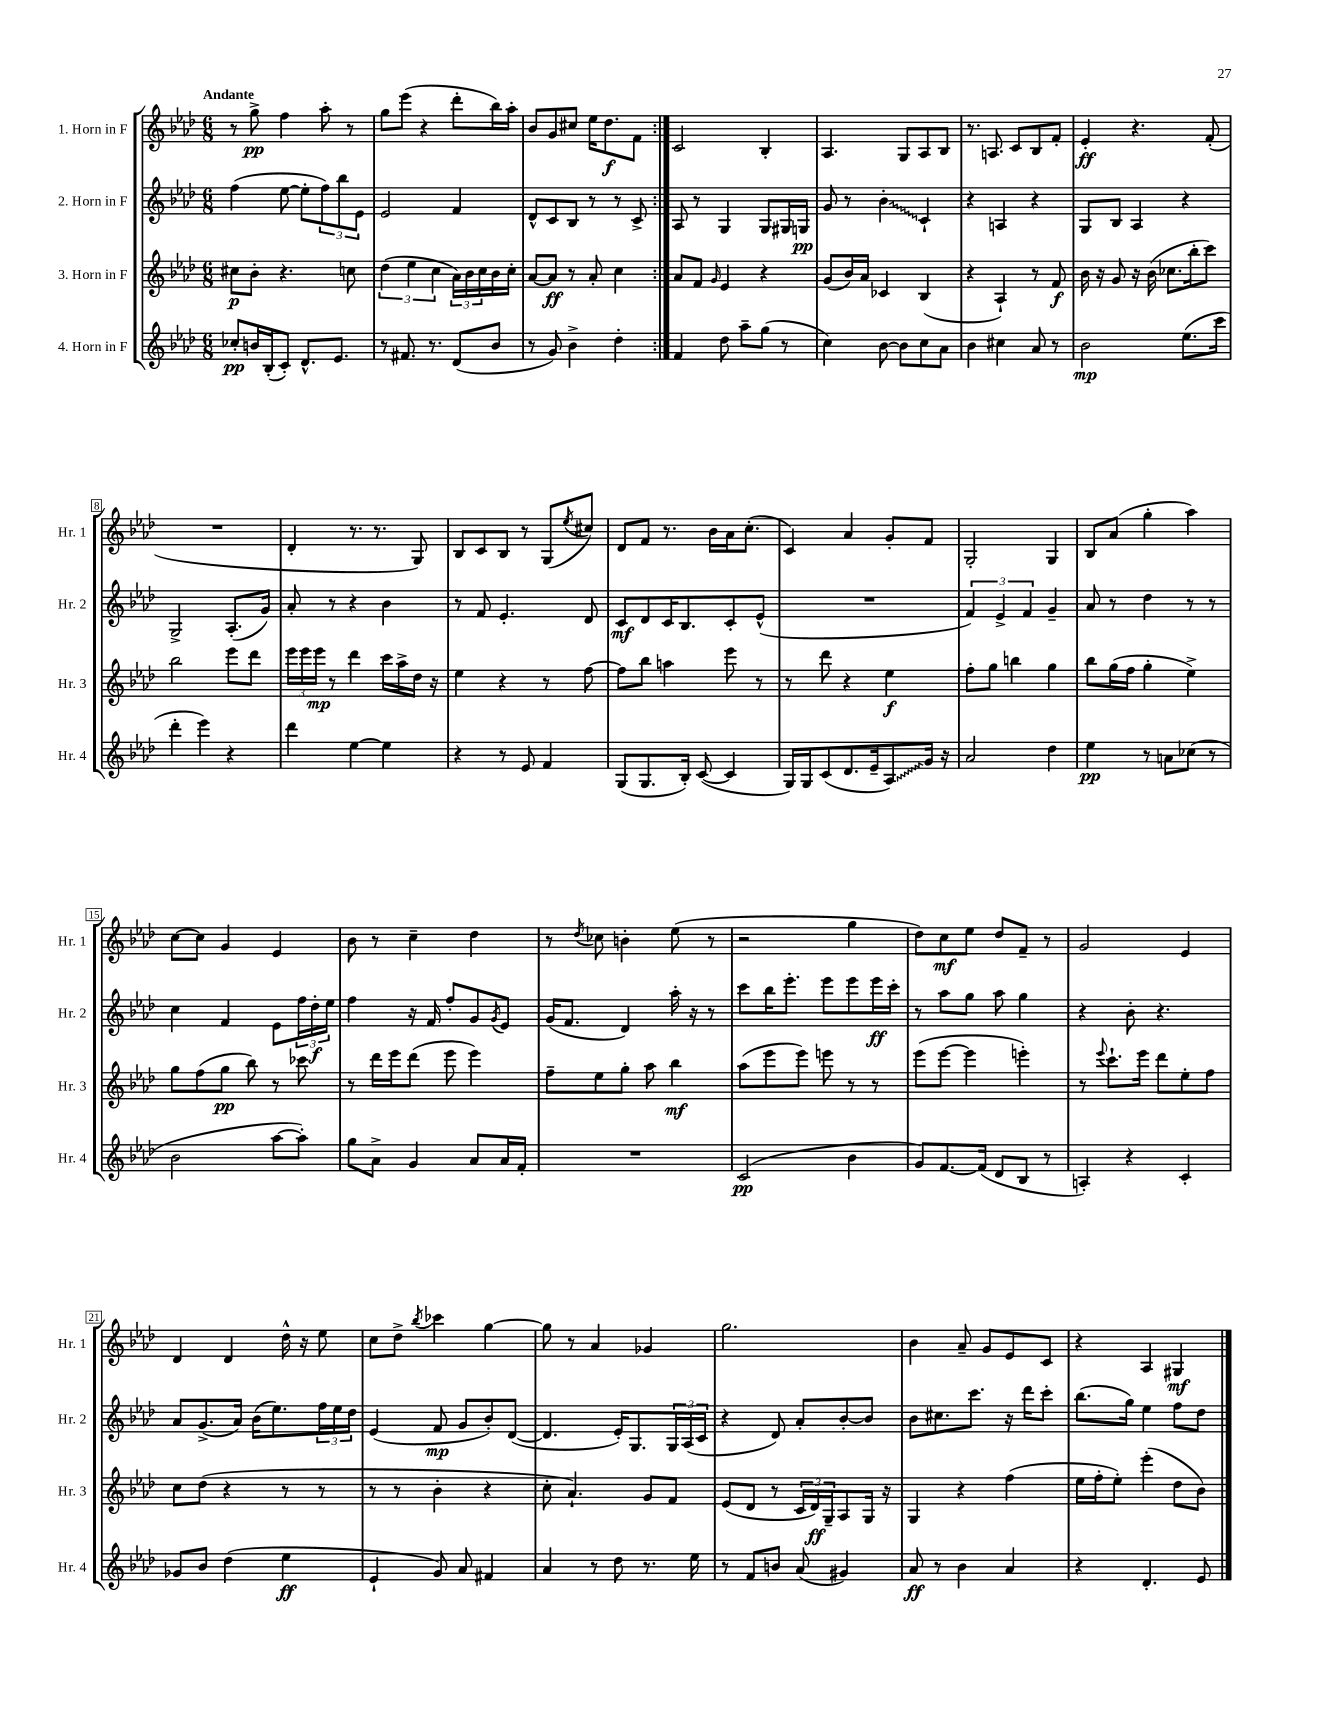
<<
\new StaffGroup <<
\new Staff = "s0" \with { instrumentName = "1. Horn in F" shortInstrumentName = "Hr. 1" } {
    \clef treble \key aes \major \numericTimeSignature \time 6/8 \tempo "Andante"
    \repeat volta 2 { r8 g''8->\pp f''4 aes''8-. r8 |
    g''8 ees'''8( r4 des'''8-. bes''16) aes''16-. |
    bes'8 g'8 cis''8 ees''16 des''8.\f f'8 | }
    c'2 bes4-. |
    aes4. g8 aes8 bes8 |
    r8. a8. c'8 bes8 f'8-. |
    ees'4-.\ff r4. f'8-.( |
    R2. |
    des'4-. r8. r8. g8) |
    bes8 c'8 bes8 r8 g8( \acciaccatura { ees''8 } cis''8) |
    des'8 f'8 r8. bes'16 aes'16 c''8.-.( |
    c'4) aes'4 g'8-. f'8 |
    g2-. g4 |
    bes8 aes'8( g''4-. aes''4) |
    c''8~ c''8 g'4 ees'4 |
    bes'8 r8 c''4-- des''4 |
    r8 \acciaccatura { des''8 } ces''8 b'4-. ees''8( r8 |
    r2 g''4 |
    des''8) c''8\mf ees''8 des''8 f'8-- r8 |
    g'2 ees'4 |
    des'4 des'4 des''16-^ r16 ees''8 |
    c''8 des''8-> \acciaccatura { bes''8 } ces'''4 g''4~ |
    g''8 r8 aes'4 ges'4 |
    g''2. |
    bes'4 aes'8-- g'8 ees'8 c'8 |
    r4 aes4 gis4\mf \bar "|." |
}
\new Staff = "s1" \with { instrumentName = "2. Horn in F" shortInstrumentName = "Hr. 2" } {
    \clef treble \key aes \major \numericTimeSignature \time 6/8
    \repeat volta 2 { f''4( ees''8~ ees''8-. \tuplet 3/2 { f''8) bes''8 ees'8 } |
    ees'2 f'4 |
    des'8-^ c'8 bes8 r8 r8 c'8-> | }
    aes8 r8 g4 g8 gis16 g16\pp |
    g'8 r8 \once \override Glissando.style = #'zigzag bes'4-.\glissando c'4-! |
    r4 a4 r4 |
    g8 bes8 aes4 r4 |
    g2-> aes8.-.( g'16) |
    aes'8-. r8 r4 bes'4 |
    r8 f'8 ees'4.-. des'8 |
    c'8\mf des'8 c'16 bes8. c'8-. ees'8-^( |
    R2. |
    \tuplet 3/2 { f'4) ees'4-> f'4 } g'4-- |
    aes'8 r8 des''4 r8 r8 |
    c''4 f'4 ees'8 \tuplet 3/2 { f''16 des''16-.\f ees''16 } |
    f''4 r16 f'16 f''8-. g'8 \acciaccatura { g'8 } ees'8 |
    g'16( f'8. des'4) aes''16-. r16 r8 |
    c'''8 bes''16 ees'''8.-. ees'''8 ees'''8 ees'''16\ff c'''16-. |
    r8 aes''8 g''8 aes''8 g''4 |
    r4 bes'8-. r4. |
    aes'8 g'8.->( aes'16) bes'16( ees''8.) \tuplet 3/2 { f''16 ees''16 des''16 } |
    ees'4( f'8\mp g'8 bes'8-.) des'8~( |
    des'4. ees'16-.) g8. \tuplet 3/2 { g16 aes16( c'16 } |
    r4 des'8) aes'8-. bes'8~-. bes'8 |
    bes'8 cis''8. c'''8. r16 des'''16 c'''8-. |
    bes''8.( g''16) ees''4 f''8 des''8 \bar "|." |
}
\new Staff = "s2" \with { instrumentName = "3. Horn in F" shortInstrumentName = "Hr. 3" } {
    \clef treble \key aes \major \numericTimeSignature \time 6/8
    \repeat volta 2 { cis''8\p bes'8-. r4. c''8 |
    \tuplet 3/2 { des''4( ees''4 c''4 } \tuplet 3/2 { aes'16) bes'16 c''16 } bes'16 c''16-. |
    aes'8~ aes'8\ff r8 aes'8-. c''4 | }
    aes'8 f'8 \grace { g'16 } ees'4 r4 |
    g'8( bes'16) aes'16 ces'4 bes4( |
    r4 aes4-!) r8 f'8\f |
    bes'16 r16 g'8 r16 bes'16( ces''8. bes''16-. c'''8) |
    bes''2 ees'''8 des'''8 |
    \tuplet 3/2 { ees'''16 ees'''16 ees'''16\mp } r8 des'''4 c'''16 aes''16-> des''16 r16 |
    ees''4 r4 r8 f''8~ |
    f''8 bes''8 a''4 ees'''8 r8 |
    r8 des'''8 r4 ees''4\f |
    f''8-. g''8 b''4 g''4 |
    bes''8 g''16( f''16 g''4-. ees''4->) |
    g''8 f''8( g''8\pp bes''8) r8 ces'''8 |
    r8 des'''16 ees'''16 des'''8( ees'''8 ees'''4) |
    f''8-- ees''8 g''8-. aes''8 bes''4\mf |
    aes''8( ees'''8 ees'''8) e'''8 r8 r8 |
    ees'''8( ees'''8~ ees'''4 e'''4-.) |
    r8 \appoggiatura { ees'''8 } c'''8.-! ees'''16 des'''8 ees''8-. f''8 |
    c''8 des''8( r4 r8 r8 |
    r8 r8 bes'4-. r4 |
    c''8-. aes'4.-!) g'8 f'8 |
    ees'8( des'8 r8 \tuplet 3/2 { c'16 des'16\ff) g16-- } aes8 g16 r16 |
    g4 r4 f''4( |
    ees''16 f''16-. ees''8-.) ees'''4-.( des''8 bes'8) \bar "|." |
}
\new Staff = "s3" \with { instrumentName = "4. Horn in F" shortInstrumentName = "Hr. 4" } {
    \clef treble \key aes \major \numericTimeSignature \time 6/8
    \repeat volta 2 { ces''8-.\pp b'16 bes16-.( c'8-.) des'8.-^ ees'8. |
    r8 fis'8. r8. des'8( bes'8 |
    r8 g'8) bes'4-> des''4-. | }
    f'4 des''8 aes''8-- g''8( r8 |
    c''4) bes'8~ bes'8 c''8 aes'8 |
    bes'4 cis''4 aes'8 r8 |
    bes'2\mp ees''8.( c'''16 |
    des'''4-. ees'''4) r4 |
    des'''4 ees''4~ ees''4 |
    r4 r8 ees'8 f'4 |
    g8( g8. bes16-.) c'8~( c'4 |
    g16) g16 c'8( des'8. ees'16-- \once \override Glissando.style = #'zigzag aes8\glissando) g'16 r16 |
    aes'2 des''4 |
    ees''4\pp r8 a'8 ces''8( r8 |
    bes'2 aes''8~ aes''8-.) |
    g''8 aes'8-> g'4 aes'8 aes'16 f'16-. |
    R2. |
    c'2\pp( bes'4 |
    g'8) f'8.~ f'16( des'8 bes8 r8 |
    a4-.) r4 c'4-. |
    ges'8 bes'8 des''4( ees''4\ff |
    ees'4-! g'8) aes'8 fis'4 |
    aes'4 r8 des''8 r8. ees''16 |
    r8 f'8 b'8 aes'8( gis'4) |
    aes'8\ff r8 bes'4 aes'4 |
    r4 des'4.-. ees'8 \bar "|." |
}
>>
>>
\layout { \context { \Score \override BarNumber.stencil = #(make-stencil-boxer 0.1 0.3 ly:text-interface::print) } }
